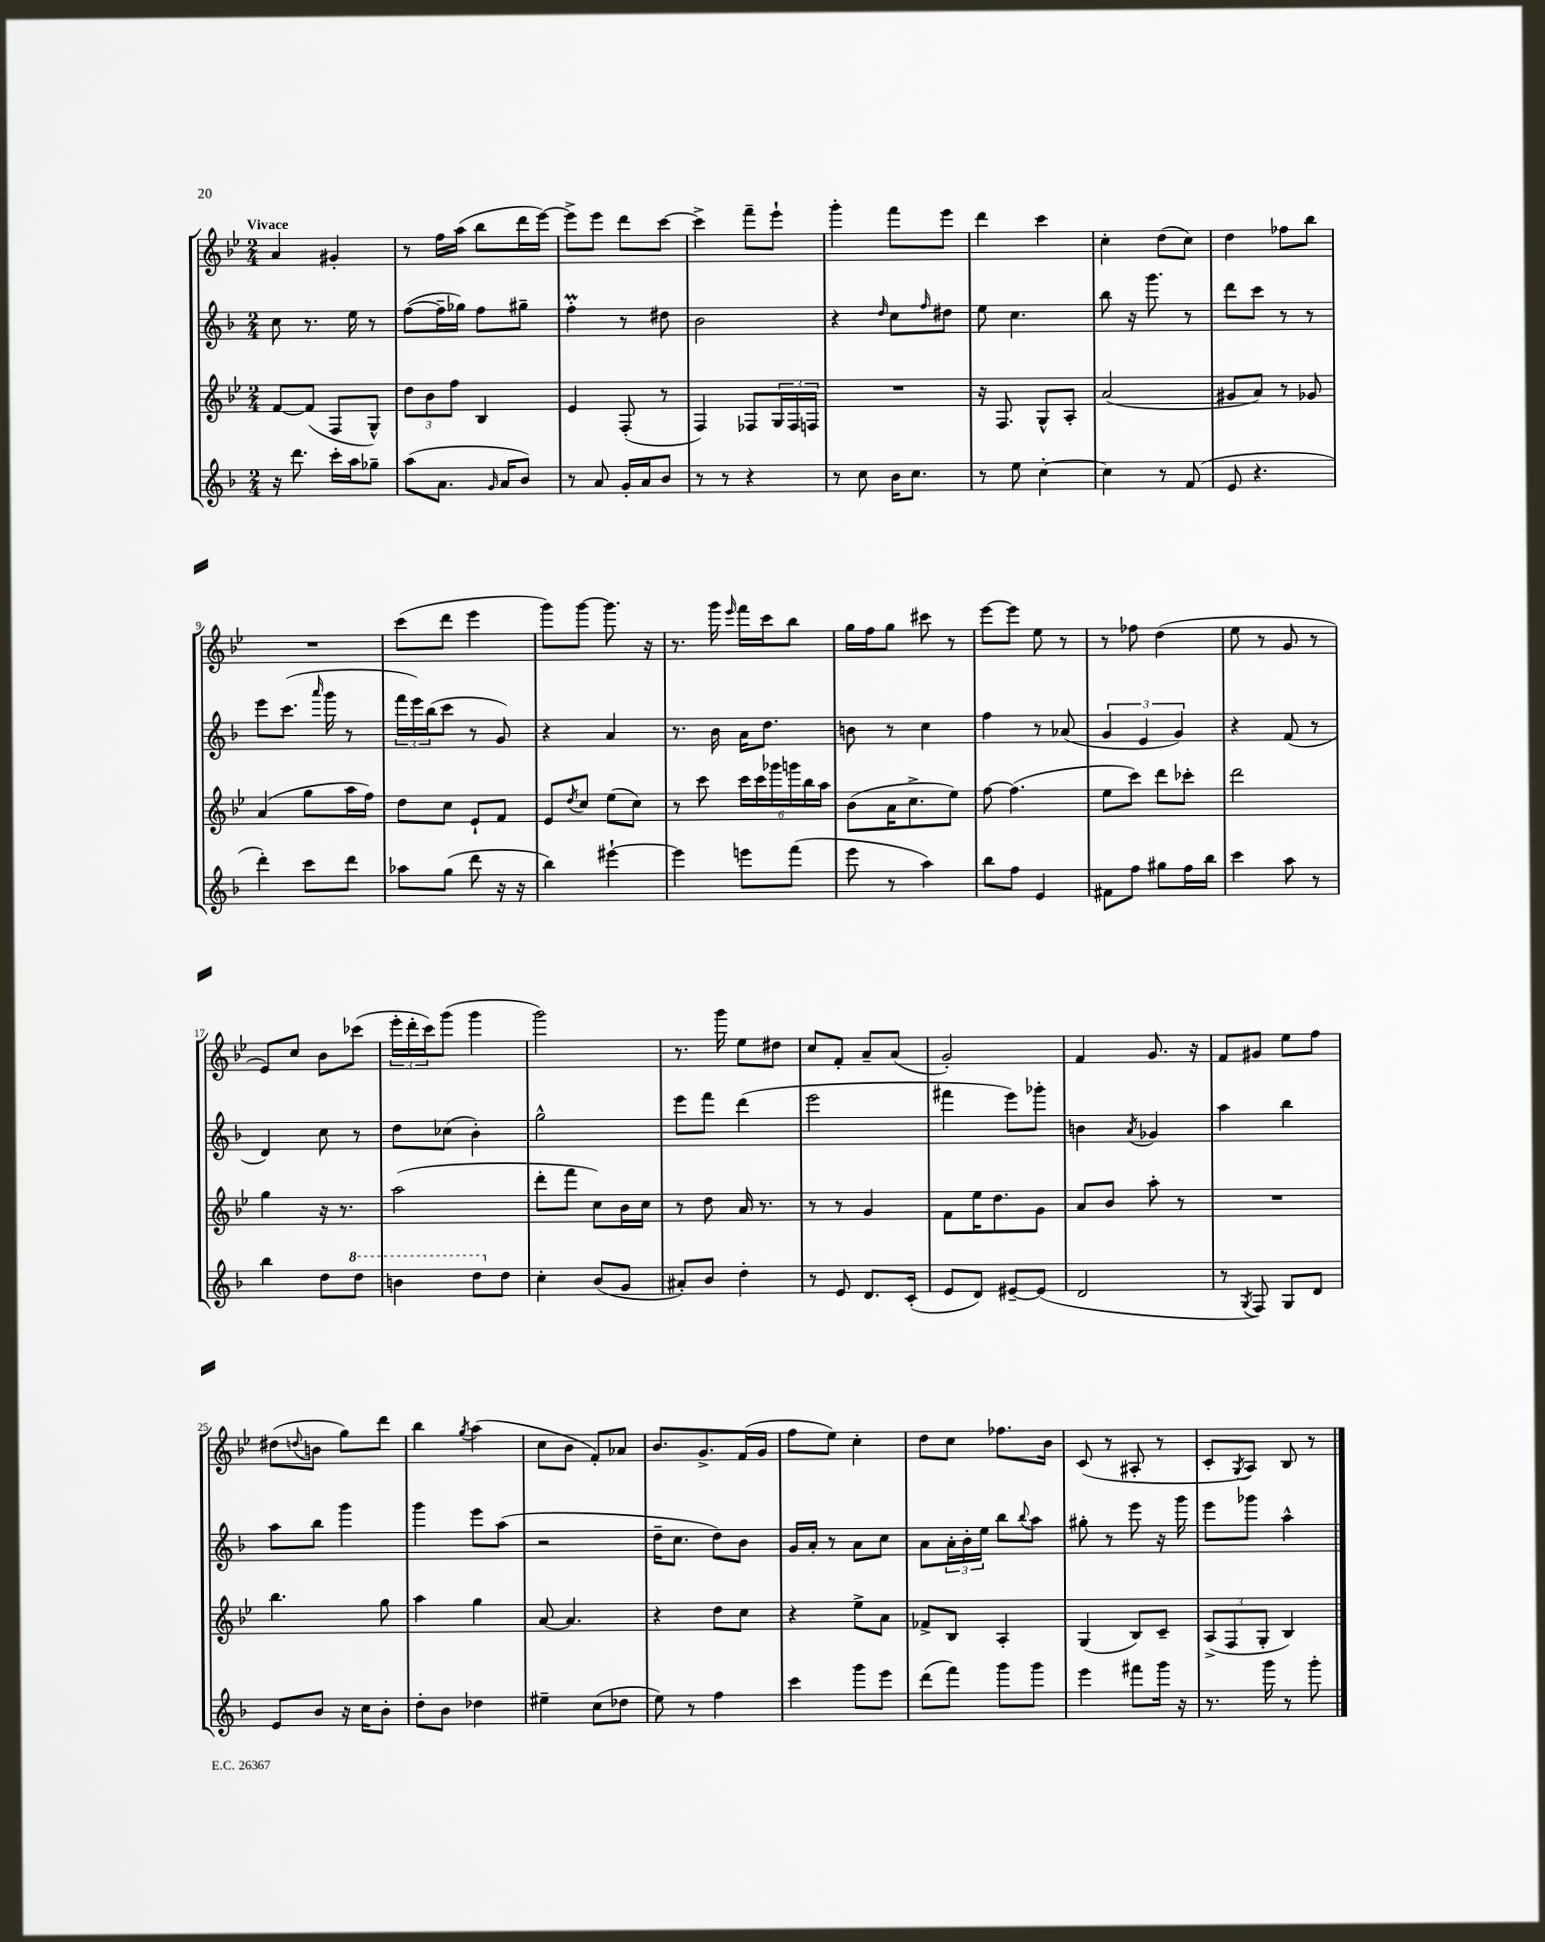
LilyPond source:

<<
\new StaffGroup <<
\new Staff = "s0" {
    \clef treble \key bes \major \numericTimeSignature \time 2/4 \tempo "Vivace"
    a'4 gis'4-. |
    r8 f''16 a''16( bes''8 d'''16 ees'''16~) |
    ees'''8-> ees'''8 d'''8 c'''8~ |
    c'''4-> f'''8-- ees'''8-! |
    g'''4-. f'''8 ees'''8 |
    d'''4 c'''4 |
    c''4-. d''8( c''8) |
    d''4 fes''8 bes''8 |
    R2 |
    c'''8( d'''8 ees'''4 |
    g'''8) g'''8~ g'''8. r16 |
    r8. g'''16 \grace { ees'''16 } f'''16 c'''16 bes''8 |
    g''16 f''16 g''8 cis'''8 r8 |
    ees'''8~ ees'''8 ees''8 r8 |
    r8 fes''8 d''4( |
    ees''8 r8 g'8 r8 |
    ees'8) c''8 bes'8 ces'''8( |
    \tuplet 3/2 { ees'''16-. d'''16-. c'''16) } g'''8( g'''4 |
    g'''2) |
    r8. g'''16 ees''8 dis''8 |
    c''8 f'8-. a'8-- a'8( |
    g'2-.) |
    f'4 g'8. r16 |
    f'8 gis'8 ees''8 f''8 |
    dis''8( \appoggiatura { d''8 } b'8 g''8) d'''8 |
    bes''4 \acciaccatura { g''8 } a''4( |
    c''8 bes'8 f'8-.) aes'8 |
    bes'8. g'8.-> f'16( g'16 |
    f''8 ees''8) c''4-. |
    d''8 c''8 fes''8. bes'16 |
    c'8( r8 ais8-. r8 |
    c'8-. \acciaccatura { g8 } a8) bes8 r8 \bar "|." |
}
\new Staff = "s1" {
    \clef treble \key f \major \numericTimeSignature \time 2/4
    c''8 r8. e''16 r8 |
    f''8~( f''16-- ges''16) f''8 gis''8-- |
    f''4-.\prall r8 dis''8 |
    bes'2 |
    r4 \grace { d''16 } c''8 \grace { f''16 } dis''8 |
    e''8 c''4. |
    bes''8 r16 g'''8. r8 |
    d'''8 c'''8 r8 r8 |
    e'''8 c'''8.( \grace { a'''16 } g'''16 r8 |
    \tuplet 3/2 { f'''16 e'''16) bes''16( } c'''8 r8 g'8) |
    r4 a'4 |
    r8. bes'16 a'16 d''8. |
    b'8 r8 c''4 |
    f''4 r8 aes'8( |
    \tuplet 3/2 { g'4 e'4 g'4) } |
    r4 f'8( r8 |
    d'4) c''8 r8 |
    d''8 ces''8( bes'4-.) |
    g''2-^ |
    e'''8 f'''8 d'''4( |
    e'''2 |
    fis'''4 e'''8) ges'''8-. |
    b'4 \acciaccatura { a'8 } ges'4 |
    a''4 bes''4 |
    a''8 bes''8 g'''4 |
    g'''4 e'''8 a''8( |
    r2 |
    d''16-- c''8. d''8) bes'8 |
    g'16 a'16-. r8 a'8 c''8 |
    a'8 \tuplet 3/2 { a'16-. bes'16-. e''16 } bes''8 \appoggiatura { bes''8 } a''8 |
    gis''8-. r8 e'''8 r16 g'''16 |
    e'''8 ges'''8 a''4-^ \bar "|." |
}
\new Staff = "s2" {
    \clef treble \key bes \major \numericTimeSignature \time 2/4
    f'8~ f'8( f8 g8-^) |
    \tuplet 3/2 { d''8 bes'8 f''8 } bes4 |
    ees'4 f8-.( r8 |
    f4) fes8 \tuplet 3/2 { g16 fes16 f16 } |
    R2 |
    r16 f8. g8-^ a8-. |
    a'2( |
    gis'8 a'8) r8 ges'8 |
    a'4( g''8 a''16 f''16) |
    d''8 c''8 ees'8-! f'8 |
    ees'8 \acciaccatura { d''8 } c''8 ees''8( c''8) |
    r8 c'''8 \tuplet 6/4 { c'''16 c'''16 ges'''16 g'''16 bes''16 a''16 } |
    bes'8( a'16 c''8.-> ees''8) |
    f''8~ f''4.( |
    ees''8 c'''8) d'''8 ces'''8-. |
    d'''2 |
    g''4 r16 r8. |
    a''2( |
    d'''8-. f'''8 c''8) bes'16 c''16 |
    r8 d''8 a'16 r8. |
    r8 r8 g'4 |
    f'8 ees''16 d''8. g'8 |
    a'8 bes'8 a''8-. r8 |
    R2 |
    bes''4. g''8 |
    a''4 g''4 |
    a'8~ a'4. |
    r4 d''8 c''8 |
    r4 ees''8-> a'8 |
    fes'8-> bes8 a4-. |
    g4( bes8) c'8-- |
    \tuplet 3/2 { a8->( f8 g8-. } bes4) \bar "|." |
}
\new Staff = "s3" {
    \clef treble \key f \major \numericTimeSignature \time 2/4
    r16 d'''8. c'''16-. a''16 ges''8-- |
    a''8( a'8. \grace { g'16 } a'16 bes'8) |
    r8 a'8 g'16-. a'16 bes'8 |
    r8 r8 r4 |
    r8 c''8 bes'16 c''8. |
    r8 e''8 c''4~-. |
    c''4 r8 f'8( |
    e'8 r4. |
    d'''4-.) c'''8 d'''8 |
    aes''8 g''8( d'''8 r16 r16 |
    bes''4) eis'''4~-! |
    eis'''4 e'''8 f'''8( |
    e'''8 r8 a''4) |
    bes''8 f''8 e'4 |
    fis'8 f''8 gis''8 f''16 bes''16 |
    c'''4 a''8 r8 |
    bes''4 d''8 \ottava #1 d'''8 |
    b''4 d'''8 \ottava #0 d''8 |
    c''4-. bes'8( g'8 |
    ais'8-.) bes'8 d''4-. |
    r8 e'8 d'8. c'16-.( |
    e'8 d'8) eis'8~-- eis'8( |
    d'2 |
    r8 \acciaccatura { g8 } f8) g8 d'8 |
    e'8 bes'8 r16 c''16 bes'8-. |
    d''8-. bes'8 des''4 |
    eis''4-- c''8( des''8 |
    e''8) r8 f''4 |
    c'''4 g'''8 e'''8 |
    d'''8( f'''8) g'''8 g'''8 |
    e'''4 fis'''8 g'''16 r16 |
    r8. g'''16 r8 g'''8-. \bar "|." |
}
>>
>>
